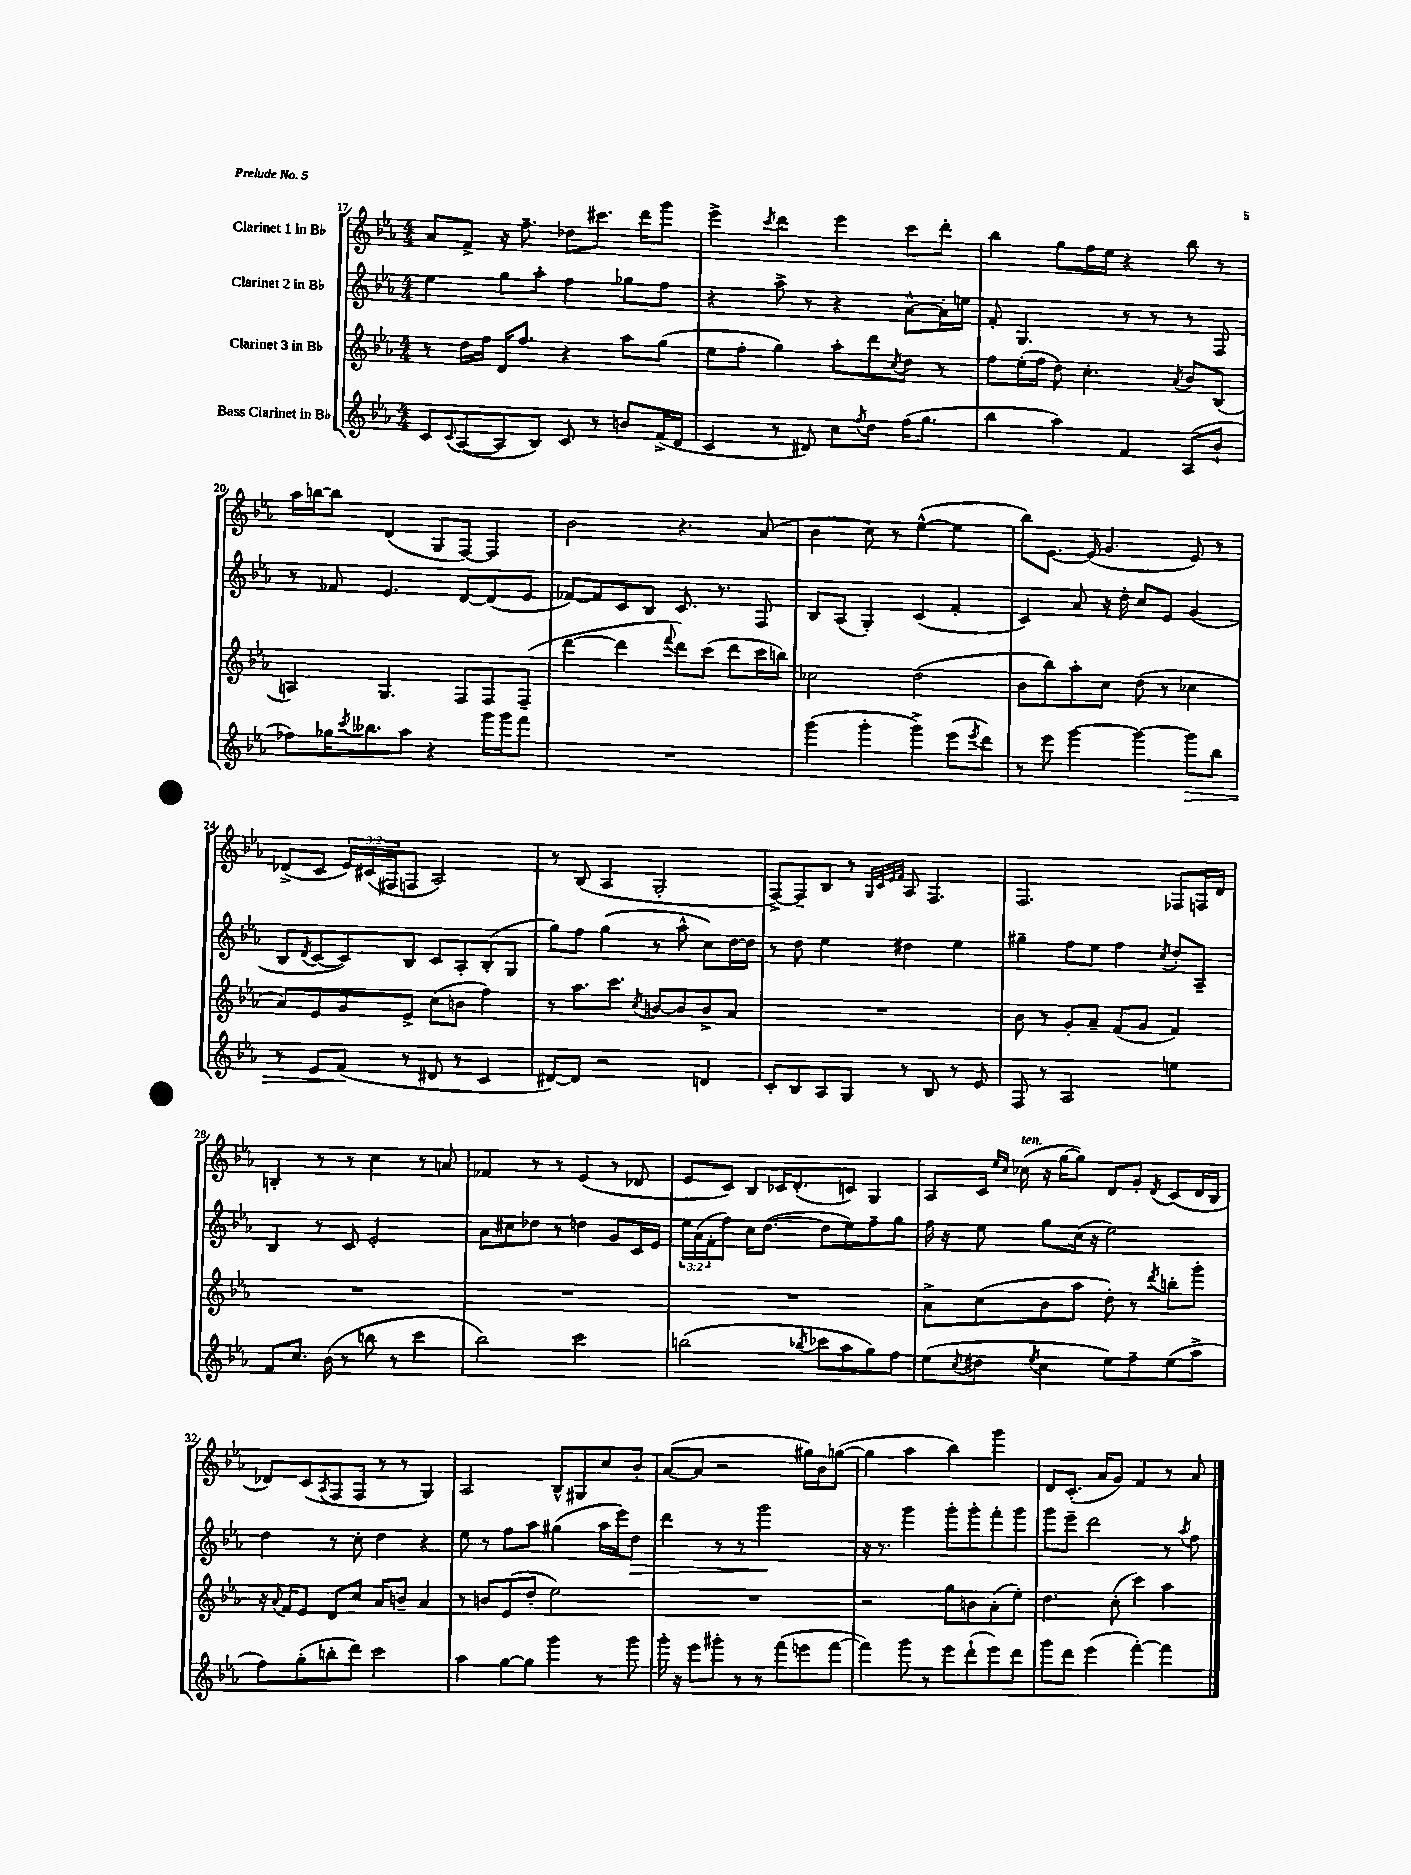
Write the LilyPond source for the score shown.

<<
\new StaffGroup <<
\new Staff = "s0" \with { instrumentName = "Clarinet 1 in Bb" } {
    \clef treble \key ees \major \numericTimeSignature \time 4/4 \override Staff.TupletNumber.text = #tuplet-number::calc-fraction-text
    aes'8 f'8-> r16 f''8.-- des''8 cis'''8. d'''16 g'''8 |
    ees'''4-> \acciaccatura { c'''8 } d'''4 ees'''4 c'''8 d'''8-. |
    bes''4 g''8 f''16 ees''16 r4 bes''8 r8 |
    aes''16 b''16~ b''8 d'4( g8 f8~) f4 |
    bes'2 r4. aes'8( |
    bes'4 c''8) r8 ees''4~-^( ees''4 |
    bes''8) ees'8.~ ees'16( g'4. ees'8) r8 |
    des'8->( c'8 \tuplet 3/2 { ees'16) cis'16( fis16 } f8 aes2) |
    r8 bes8( aes4 g2-. |
    f8~->) f8-- bes8 r8 \grace { g32 c'32 ees'32 f'32 } aes8 f4. |
    f2. fes8 f16 d'16 |
    b4-. r8 r8 c''4 r8 a'8 |
    fes'4 r8 r8 ees'4( r8 des'8 |
    ees'8 c'8) bes8 ces'16 d'8.-.( c'8) g4 |
    aes8 c'16 \grace { ees''16 c''16 } ces''16^\markup { \italic "ten." }( r16 g''16~ g''8) d'8 g'8-. \acciaccatura { d'8 } c'8( d'16 bes16 |
    des'8) c'8( \acciaccatura { aes8 } f8 f8 r8 r8 g4) |
    aes2 bes8-^ gis8 c''8 bes'8-. |
    aes'8~( aes'8 r2 gis''16) bes'16 g''8~( |
    g''4 aes''4 bes''4) g'''4 |
    d'8 c'8.-.( aes'16 g'8) f'4 r8 aes'8 \bar "|." |
}
\new Staff = "s1" \with { instrumentName = "Clarinet 2 in Bb" } {
    \clef treble \key ees \major \numericTimeSignature \time 4/4 \override Staff.TupletNumber.text = #tuplet-number::calc-fraction-text
    ees''4 g''8 aes''8-. f''4 ges''8 f''8 |
    r4 aes''8-> r8 r4 aes'8~-^ aes'16-. e''16 |
    f'8-. g4. r8 r8 r8 f8 |
    r8 fes'8 ees'4. d'8~ d'8( ees'8 |
    fes'8~) fes'8 c'8 bes8 c'8. r8. f8 |
    bes8 aes8( g4-.) c'4( f'4-. |
    c'4) aes'8 r16 d''16-. c''8 ees'8 g'4( |
    bes8 \acciaccatura { d'8 } c'8~ c'8) bes8 c'8 aes8-. bes8-.( g8 |
    g''8) f''8 g''4( r8 aes''8-^ c''8) d''16~ d''16 |
    r8 d''8 ees''4 dis''4 ees''4 |
    gis''4-- f''8 ees''8 f''4 \acciaccatura { c''8 } d''8-. aes8-- |
    bes4 r8 c'8 ees'2-. |
    aes'8 cis''8 des''8 r8 d''4 g'8 c'16 ees'16 |
    \tuplet 3/2 { ees''16 aes'16( f'16-. } f''8) c''16 d''8.~( d''8 ees''8) f''8-- g''8 |
    f''16 r16 ees''8 g''8 c''16( r16 ees''2) |
    d''4 r8 c''8-. d''4 r4 |
    ees''8 r8 f''8 aes''8 gis''4( aes''16 ees'''16) d''8\> |
    d'''4 r8 r8 g'''2\! |
    r16 r8. g'''4 g'''8-. g'''8-. f'''8-. g'''8 |
    g'''8 ees'''8-- d'''2 r8 \acciaccatura { aes''8 } f''8 \bar "|." |
}
\new Staff = "s2" \with { instrumentName = "Clarinet 3 in Bb" } {
    \clef treble \key ees \major \numericTimeSignature \time 4/4
    r8 d''16 f''16 d'16 f''8. r4 aes''8 g''8( |
    ees''8 f''8-. g''4) aes''8-. d'''8 \acciaccatura { c''8 } d''8 r8 |
    f''8 ees''16-.( f''16 d''8) c''4.-. \acciaccatura { aes'8 } bes'8 bes8( |
    a4) g4. f8 f8 f8--( |
    d'''4~ d'''4 \appoggiatura { f'''8 } d'''8) c'''8( d'''8 c'''16 b''16) |
    ces''2 d''2( |
    bes'8 bes''8) aes''8-. c''8 d''8( r8 ces''4 |
    aes'8) ees'8 g'8 ees'8-> c''8( b'8 f''4) |
    r8 aes''8. c'''8. \acciaccatura { c''8 } b'8~ b'8 b'8-> aes'8 |
    R1 |
    bes'8 r8 g'8-. aes'8-- f'8( g'8 f'4) |
    R1 |
    R1 |
    R1 |
    aes'8-> c''8( bes'8 aes''8 d''8-.) r8 \acciaccatura { d'''8 } b''8-. g'''8-. |
    r16 \appoggiatura { aes'8 } f'16 ees'8 d'8 c''8 aes'8 b'8-- aes'4 |
    r8 b'8 ees'8( d''8-. ees''2) |
    R1 |
    r2 g''8 b'8 aes'8-.( ees''8-.) |
    d''4. c''8-.( c'''4) aes''4 \bar "|." |
}
\new Staff = "s3" \with { instrumentName = "Bass Clarinet in Bb" } {
    \clef treble \key ees \major \numericTimeSignature \time 4/4
    c'8 \appoggiatura { c'8 } aes8~( aes8 bes8) c'8 r8 b'8 f'16->( d'16 |
    c'4 r8 dis'8) c''8 \acciaccatura { f''8 } d''8 f''16( g''8. |
    bes''4 aes''4) f'4 aes8( bes'8-! |
    fes''8) ges''16 \acciaccatura { c'''8 } beses''8. aes''8 r4 g'''16 g'''16 f'''8 |
    R1 |
    g'''4( g'''4-. g'''4->) ees'''8( \acciaccatura { ees'''8 } d'''8) |
    r8 ees'''8 g'''4~ g'''4~ g'''8\> bes''8 |
    r8 ees'8 f'8\!( r8 dis'8 r8 c'4 |
    dis'8~) dis'8 r2 d'4 |
    c'8-. bes8 aes8 g8 r8 bes8 r8 ees'8 |
    f8 r8 aes2 e''4 |
    f'8 c''8. bes'16( r8 b''8 r8 c'''4 |
    bes''2) c'''2 |
    b''2( \acciaccatura { bes''8 } ces'''8 aes''8 g''8) f''8 |
    ees''8( \acciaccatura { c''8 } dis''8 \acciaccatura { ees''8 } c''4 ees''8) f''8-- ees''8( aes''8-> |
    f''8) g''8-.( b''8-. d'''8) c'''2 |
    aes''4 g''8~ g''8 g'''4 r8 g'''8 |
    g'''16-. r16 ees'''8 gis'''8-. r8 r8 f'''8( e'''8 f'''8~ |
    f'''4) g'''8 r8 ees'''8 d'''8-!( ees'''8) d'''8 |
    g'''8 d'''8 ees'''4( f'''4~-.) f'''4 \bar "|." |
}
>>
>>
\layout { \context { \Score currentBarNumber = #17 } }
